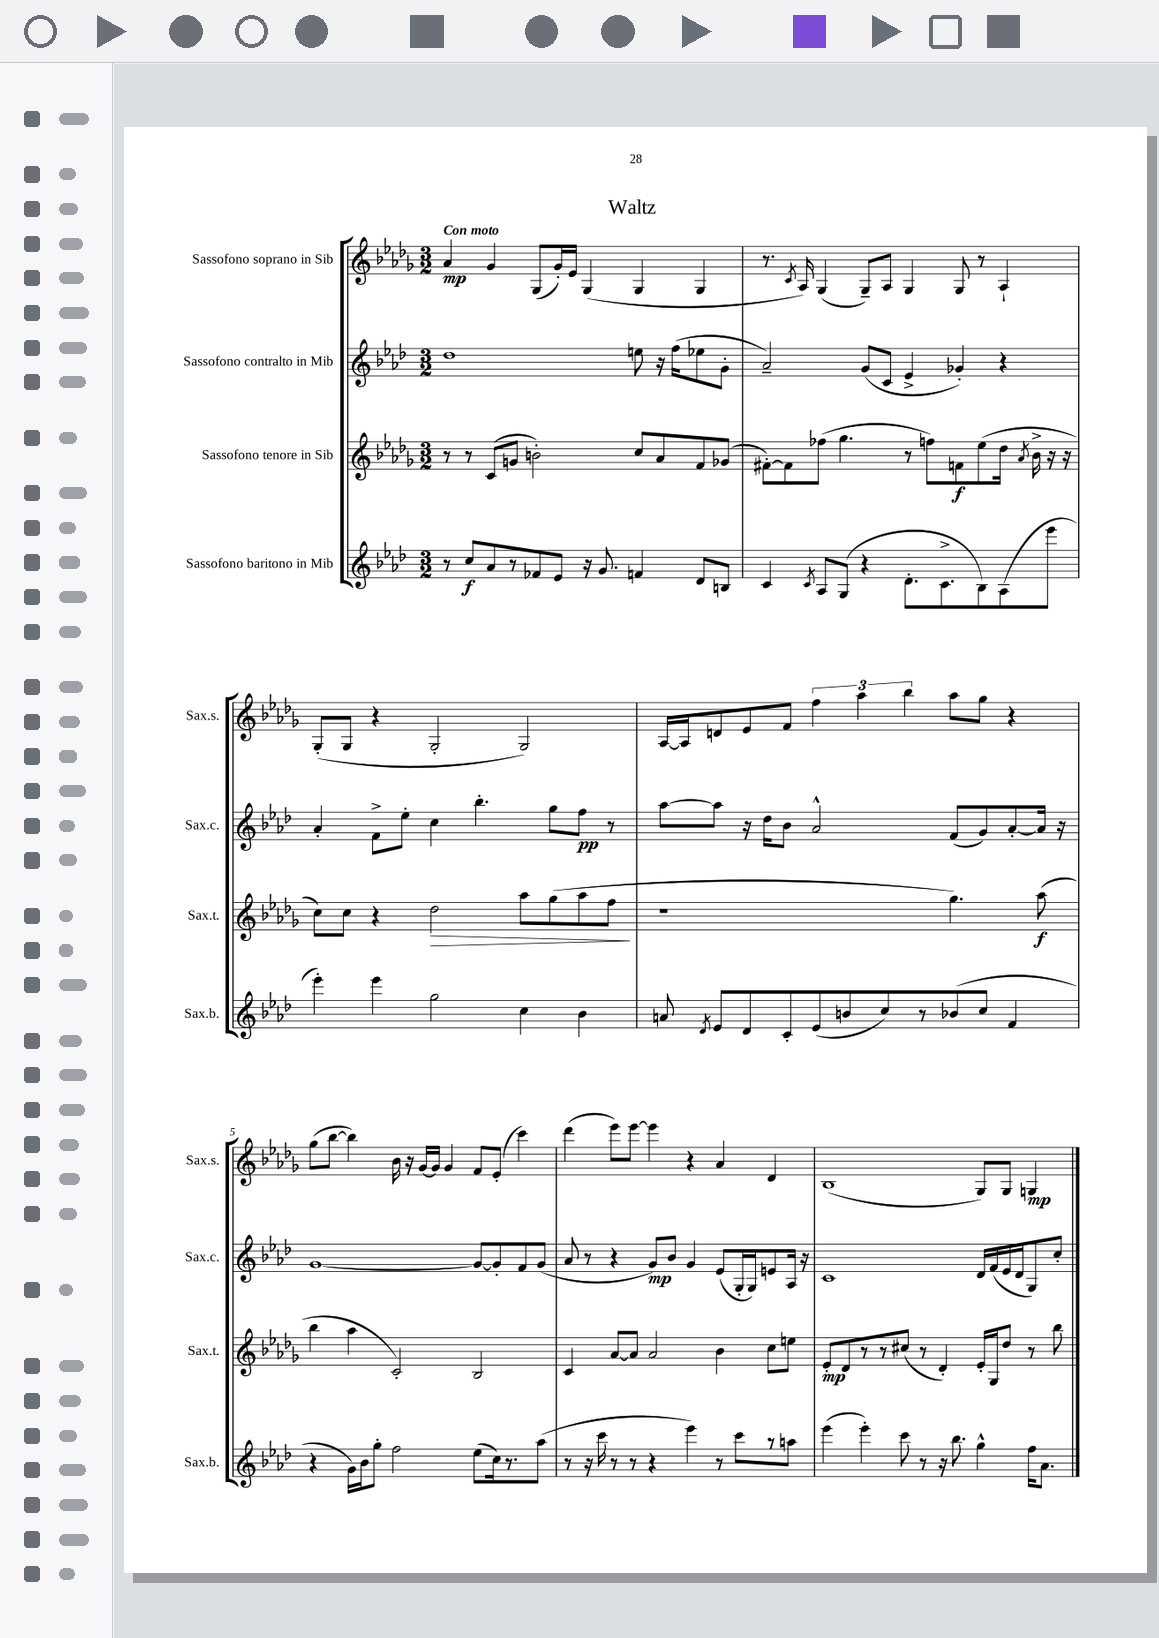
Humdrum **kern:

**kern	**kern	**kern	**kern
*staff4	*staff3	*staff2	*staff1
*clefG2	*clefG2	*clefG2	*clefG2
*k[b-e-a-d-]	*k[b-e-a-d-g-]	*k[b-e-a-d-]	*k[b-e-a-d-g-]
*M3/2	*M3/2	*M3/2	*M3/2
8r	8r	1dd-	4a-
8cc	8r	.	.
8a-	(8c	.	4g-
8r	8g	.	.
8f-	2b')	.	(8G-
8e-	.	.	16g-')
.	.	.	16e-
16r	.	.	(4G-
8.g	.	.	.
4f	8cc	8ee	4G-
.	8a-	16r	.
.	.	(16ff	.
8d-	8f	8ee-	4G-
8B	(8g-	8g'	.
=	=	=	=
4c	[8f#')	2a-~)	8.r
.	8f#]	.	.
.	.	.	8qc
.	.	.	16A-)
8qc	.	.	.
8A-	(8ff-	.	(4G-
(8G	4.gg-	.	.
4r	.	(8g	8G-~)
.	.	8c	8A-
8.d-'	8r	4e-^	4G-
.	8ff)	.	.
8.c^	.	.	.
.	8f	4g-')	8G-
8B-)	(8ee-	.	8r
(8A-	16dd-	4r	4A-`
.	8qa-	.	.
.	16b-^	.	.
8eee-	16r	.	.
.	16r	.	.
=	=	=	=
4eee-')	8cc)	4a-'	(8G-'
.	8cc	.	8G-
4eee-	4r	8f^	4r
.	.	8ee-'	.
2gg	2dd-	4cc	2G-'
.	.	4.bb-'	.
4cc	8aa-	.	2G-)
.	(8gg-	8gg	.
4b-	8aa-	8ff	.
.	8ff	8r	.
=	=	=	=
8a	1r	[8aa-	[16A-
.	.	.	16A-]
8qd-	.	.	.
8e-	.	8aa-]	8d
8d-	.	16r	8e-
.	.	16dd-	.
8c'	.	8b-	8f
(8e-	.	2a-^^	6ff
8b	.	.	.
.	.	.	6aa-
8cc)	.	.	.
.	.	.	6bb-
8r	.	.	.
(8b-	4.gg-)	(8f	8aa-
8cc	.	8g)	8gg-
4f	.	[8a-'	4r
.	(8aa-	16a-]	.
.	.	16r	.
=	=	=	=
4r	4bb-	[1g	(8gg-
.	.	.	[8bb-
16g)	4aa-	.	4bb-])
16b-	.	.	.
8gg'	.	.	.
2ff	2c')	.	16b-
.	.	.	16r
.	.	.	[16g-
.	.	.	16g-]
.	.	.	4g-
(8ee-	2B-	8g_	8f
16cc)	.	8g']	(8e-'
8.r	.	.	.
.	.	8f	4ccc)
(8aa-	.	(8g	.
=	=	=	=
8r	4c	8a-	(4ddd-
16r	.	8r	.
16ccc	.	.	.
8r	[8a-	4r	8eee-)
8r	8a-]	.	[8eee-
4r	2a-	8g)	4eee-]
.	.	8b-	.
4eee-)	.	4g	4r
8r	4b-	(8e-	4a-
8ccc	.	16G'	.
.	.	16G)	.
8r	8cc	8e	4d-
8aa	8ee	16A-	.
.	.	16r	.
=	=	=	=
(4eee-	8e-'	1c	(1B-
.	8d-	.	.
4eee-')	8r	.	.
.	8r	.	.
8ccc	(8cc#	.	.
8r	8r	.	.
16r	4d-')	.	.
8.bb-	.	.	.
4gg^^	16e-'	16d-	8G-)
.	16G-	(16f	.
.	8dd-	16e-	8G-
.	.	16d-	.
16ff	8r	8G)	4G
8.a-	.	.	.
.	8bb-	8cc'	.
==	==	==	==
*-	*-	*-	*-
